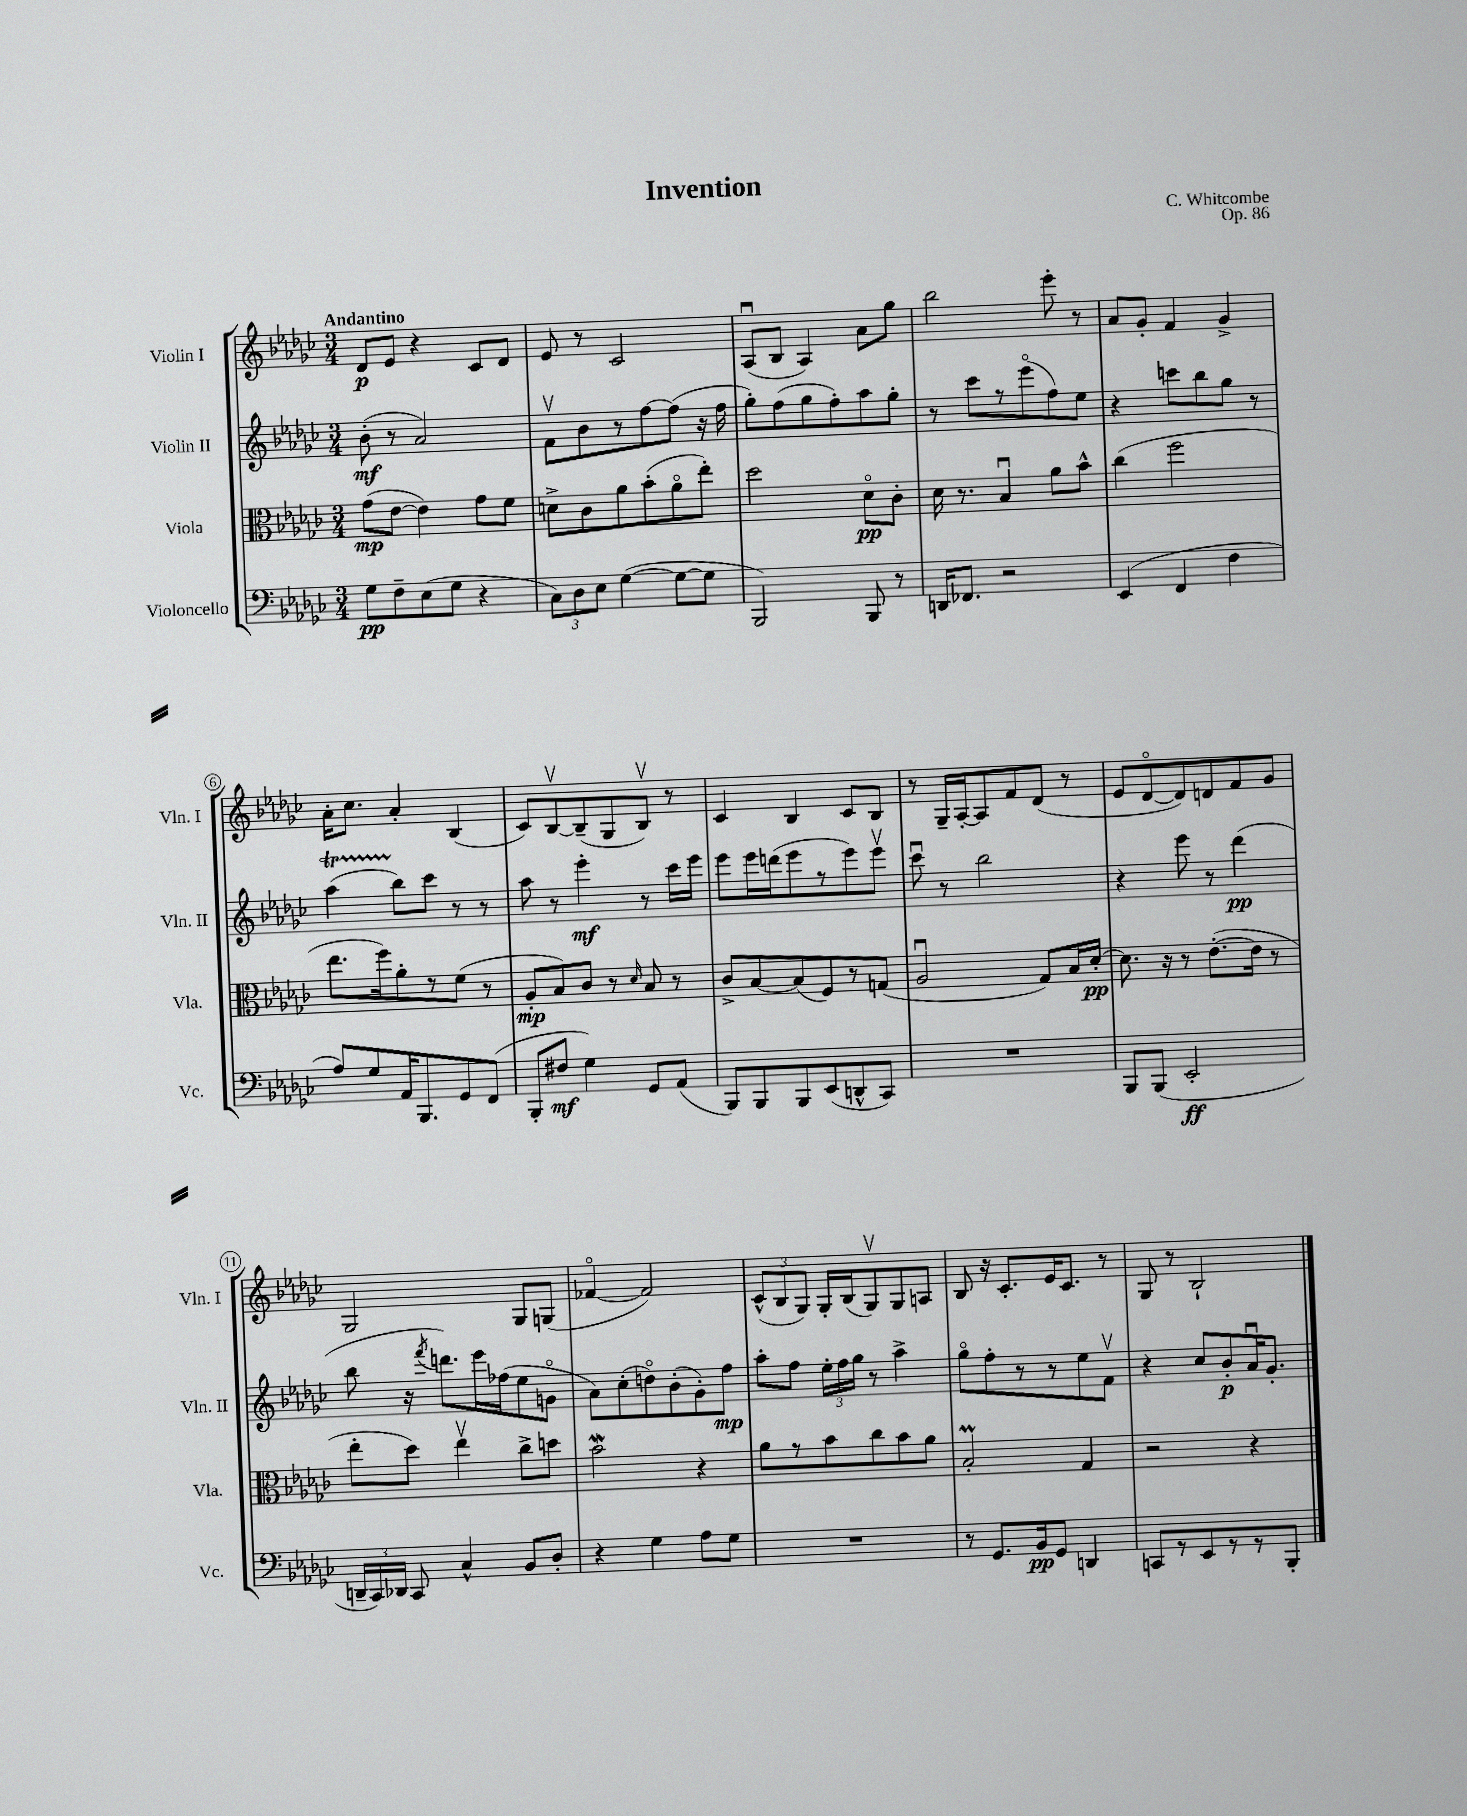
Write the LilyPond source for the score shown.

\header { title = "Invention" composer = "C. Whitcombe" opus = "Op. 86" }
<<
\new StaffGroup <<
\new Staff = "s0" \with { instrumentName = "Violin I" shortInstrumentName = "Vln. I" } {
    \clef treble \key ges \major \numericTimeSignature \time 3/4 \tempo "Andantino"
    \autoBeamOff des'8[\p ees'8] r4 ces'8[ des'8] |
    ees'8 r8 ces'2 |
    aes8[\downbow( bes8] aes4) aes'8[ ges''8] |
    bes''2 ees'''8-. r8 |
    aes'8[ ges'8]-. f'4 ges'4-> |
    aes'16[-. ces''8.] aes'4-. bes4( |
    ces'8[) bes8~\upbow bes8--( ges8 bes8]\upbow) r8 |
    ces'4 bes4 ces'8[ bes8] |
    r8 ges16[-- aes16~-. aes8 f'8 des'8]( r8 |
    ees'8[ des'8~\flageolet des'8) d'8 f'8 ges'8] |
    ges2 ges8[ g8]( |
    fes'4~\flageolet fes'2) |
    \tuplet 3/2 { ces'8[-^( bes8 ges8]) } ges16[-. bes16( ges8\upbow) ges8 a8] |
    bes8 r16 ces'8.[-. ees'16 ces'8.] r8 |
    ges8 r8 bes2-! \bar "|." |
}
\new Staff = "s1" \with { instrumentName = "Violin II" shortInstrumentName = "Vln. II" } {
    \clef treble \key ges \major \numericTimeSignature \time 3/4
    \autoBeamOff bes'8-.\mf( r8 aes'2) |
    f'8[\upbow bes'8 r8 f''8~ f''8]( r16 f''16 |
    ges''8[-.) f''8( ges''8 f''8-.) aes''8 ges''8]-. |
    r8 ces'''8[ r8 ees'''8\flageolet( f''8) ees''8] |
    r4 c'''8[ bes''8 ges''8] r8 |
    aes''4\startTrillSpan( bes''8[\stopTrillSpan) ces'''8] r8 r8 |
    aes''8 r8 ees'''4-.\mf r8 ces'''16[ ees'''16] |
    ees'''8[ ees'''16 d'''16( ees'''8 r8 ees'''8) ees'''8]\upbow |
    ces'''8\downbow r8 bes''2 |
    r4 ees'''8 r8 des'''4\pp( |
    bes''8 r16 \acciaccatura { f'''8 } d'''8.[) ees'''16 fes''16( ees''8 g'8]\flageolet |
    aes'8[) ces''8-.( d''8\flageolet) bes'8-.( ges'8-.) f''8]\mp |
    aes''8[-. f''8] \tuplet 3/2 { ees''16[-. f''16 ges''16] } r8 aes''4-> |
    ges''8[\flageolet f''8-. r8 r8 ees''8 f'8]\upbow |
    r4 ces''8[ bes'8-.\p aes'16\downbow ges'8.]-. \bar "|." |
}
\new Staff = "s2" \with { instrumentName = "Viola" shortInstrumentName = "Vla." } {
    \clef alto \key ges \major \numericTimeSignature \time 3/4
    \autoBeamOff ges'8[\mp( ees'8]~ ees'4) ges'8[ f'8] |
    d'8[-> ces'8 aes'8 bes'8-.( aes'8\flageolet ees''8]-.) |
    des''2 des'8[\flageolet\pp ces'8]-. |
    des'16 r8. bes4\downbow aes'8[ bes'8]-^ |
    ces''4( f''2 |
    ees''8.[ f''16) aes'8-. r8 f'8]( r8 |
    aes8[-.\mp bes8) ces'8] r8 \grace { des'16 } bes8 r8 |
    ces'8[-> bes8~ bes8( f8) r8 g8]( |
    aes2\downbow ges8[) bes16 des'16]~-.\pp |
    des'8. r16 r8 ees'8.[~-.( ees'16] r8 |
    ees''8[-. des''8]) ees''4\upbow ces''8[-> d''8] |
    bes'2\mordent r4 |
    aes'8[ r8 bes'8 ces''8 bes'8 aes'8] |
    bes2-.\prall ges4 |
    r2 r4 \bar "|." |
}
\new Staff = "s3" \with { instrumentName = "Violoncello" shortInstrumentName = "Vc." } {
    \clef bass \key ges \major \numericTimeSignature \time 3/4
    \autoBeamOff ges8[\pp f8-- ees8( ges8] r4 |
    \tuplet 3/2 { ces8[) des8 ees8] } ges4~( ges8[~ ges8] |
    bes,,2) bes,,8 r8 |
    d,16[ fes,8.] r2 |
    ees,4( f,4 f4 |
    aes8[) ges8 aes,16 bes,,8. ges,8 f,8]( |
    bes,,8[-. fis8]\mf ges4) ges,8[ aes,8]( |
    bes,,8[) bes,,8 bes,,8 ees,8( d,8-^ ces,8]) |
    R2. |
    bes,,8[ bes,,8]( ees,2-.\ff |
    \tuplet 3/2 { d,16[-- ces,16) des,16] } ces,8 ces4-^ bes,8[ des8]-. |
    r4 ges4 aes8[ ges8] |
    R2. |
    r8 ges,8.[ bes,16\pp ges,8] d,4 |
    c,8[ r8 ees,8 r8 r8 bes,,8]-. \bar "|." |
}
>>
>>
\layout { \context { \Score \override BarNumber.stencil = #(make-stencil-circler 0.1 0.3 ly:text-interface::print) } }
